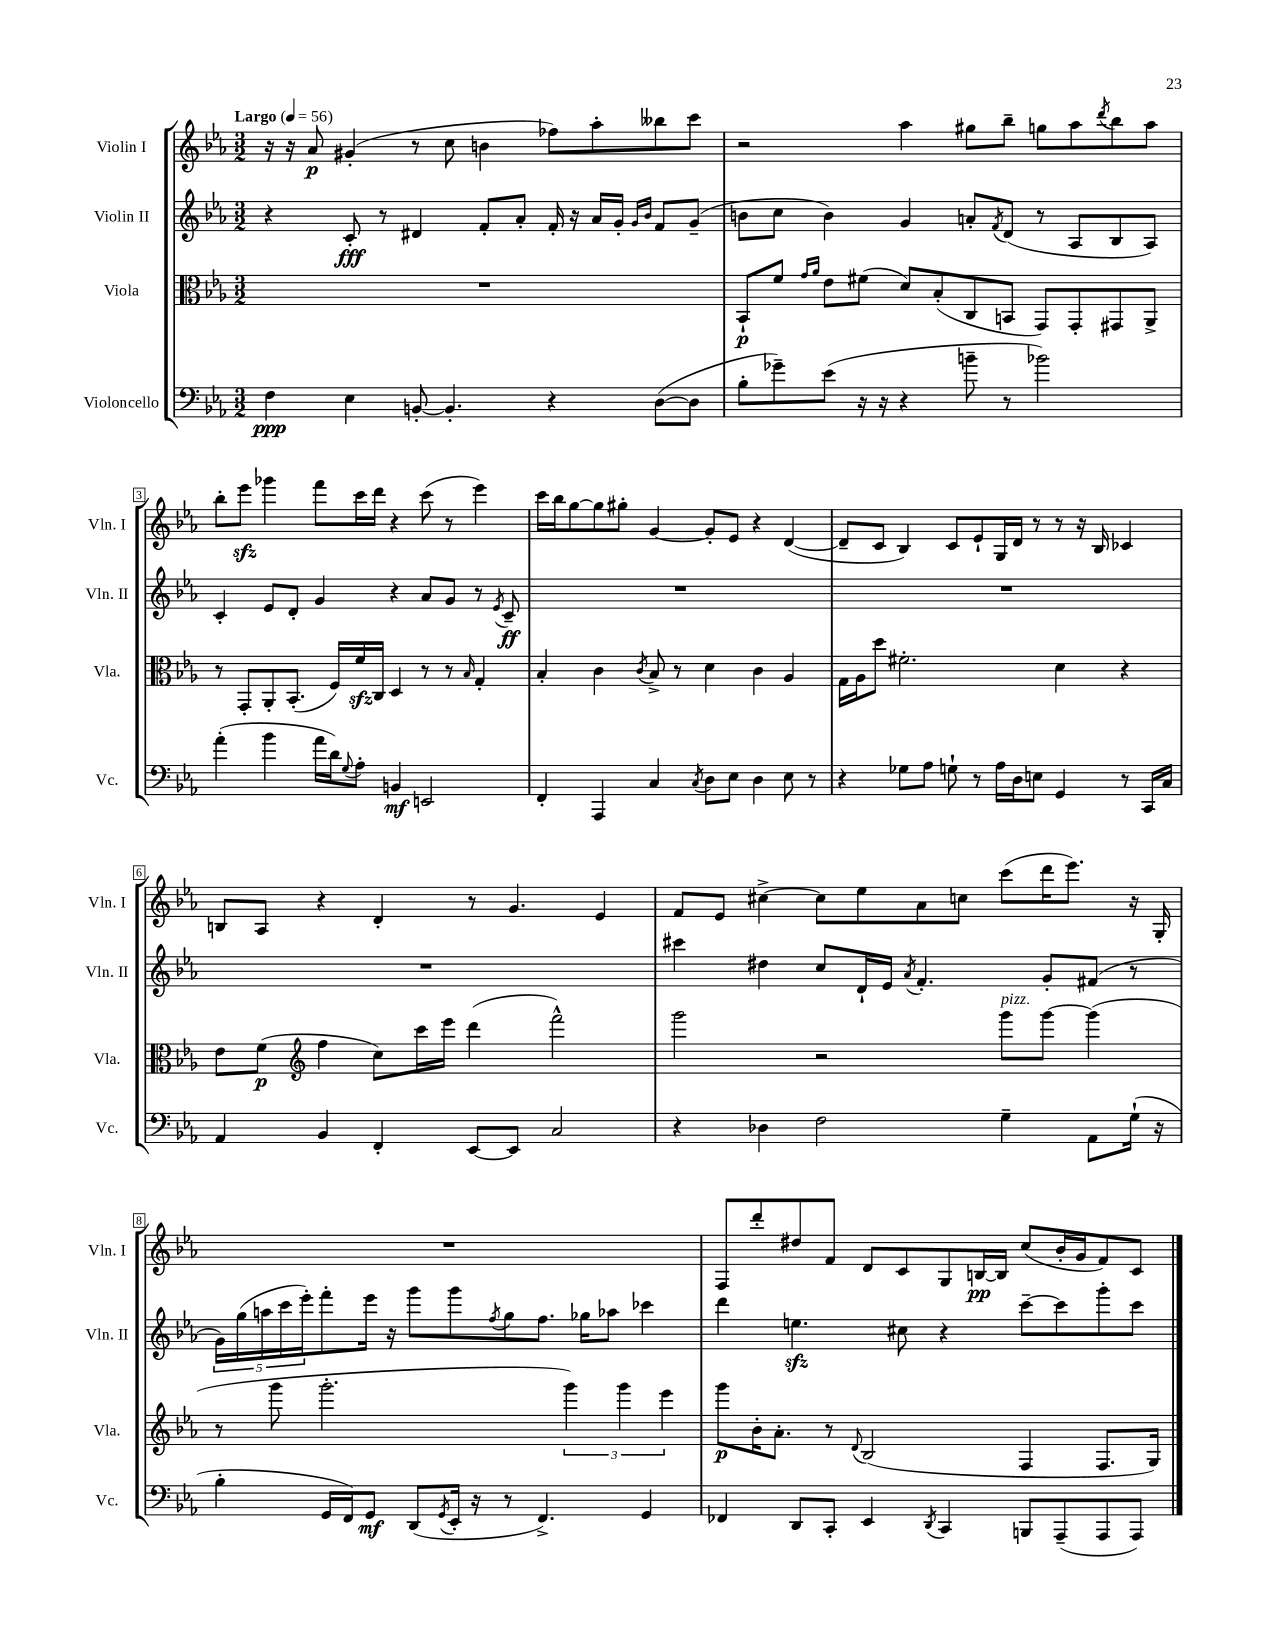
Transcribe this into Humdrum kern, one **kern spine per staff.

**kern	**dynam	**kern	**dynam	**kern	**dynam	**kern	**dynam
*part4	*part4	*part3	*part3	*part2	*part2	*part1	*part1
*staff4	*staff4	*staff3	*staff3	*staff2	*staff2	*staff1	*staff1
*I"Violoncello	*	*I"Viola	*	*I"Violin II	*	*I"Violin I	*
*I'Vc.	*	*I'Vla.	*	*I'Vln. II	*	*I'Vln. I	*
*clefF4	*	*clefC3	*	*clefG2	*	*clefG2	*
*k[b-e-a-]	*	*k[b-e-a-]	*	*k[b-e-a-]	*	*k[b-e-a-]	*
*M3/2	*	*M3/2	*	*M3/2	*	*M3/2	*
*MM56	*	*MM56	*	*MM56	*	*MM56	*
=1	=1	=1	=1	=1	=1	=1	=1
!	!	!	!	!	!	!LO:TX:a:B:t=Largo	!
4F\	ppp	1.r	.	4r	.	16r	.
.	.	.	.	.	.	16r	.
.	.	.	.	.	.	8a-/	p
4E-\	.	.	.	8c'/	fff	(4g#X'/	.
.	.	.	.	8r	.	.	.
[8BBn'/	.	.	.	4d#X/	.	8r	.
4.BB'/]	.	.	.	.	.	8cc\	.
.	.	.	.	8f'/L	.	4bn\	.
.	.	.	.	8a-'/J	.	.	.
4r	.	.	.	16f'/	.	8ff-X\L)	.
.	.	.	.	16r	.	.	.
.	.	.	.	16a-/LL	.	8aa-'\	.
.	.	.	.	16g'/JJ	.	.	.
.	.	.	.	16qqg/LL	.	.	.
.	.	.	.	16qqb-/JJ	.	.	.
([8D\L	.	.	.	8f/L	.	8bb--X\	.
8D\J]	.	.	.	(8g~/J	.	8ccc\J	.
=2	=2	=2	=2	=2	=2	=2	=2
8B-'\L	.	8BB-`/L	p	8bn\L	.	2r	.
8g-X~\)	.	8f/J	.	8cc\J	.	.	.
.	.	16qqg/LL	.	.	.	.	.
.	.	16qqa-/JJ	.	.	.	.	.
(8e-\J	.	8e-\L	.	4b\)	.	.	.
16r	.	(8f#X\J	.	.	.	.	.
16r	.	.	.	.	.	.	.
4r	.	8d/L)	.	4g/	.	4aa-\	.
.	.	(8B-'/	.	.	.	.	.
8bn~\	.	8C/	.	8an'/L	.	8gg#X\L	.
.	.	.	.	8qf/	.	.	.
8r	.	8BBn/J	.	(8d/J	.	8bb-~\J	.
2b-X\)	.	8GG/L)	.	8r	.	8ggn\L	.
.	.	8GG'/	.	8A-/L	.	8aa-\	.
.	.	.	.	.	.	8qddd/	.
.	.	8GG#X/	.	8B-/	.	8bb-\	.
.	.	8AA-^/J	.	8A-/J)	.	8aa-\J	.
!!LO:LB:g=z
=3	=3	=3	=3	=3	=3	=3	=3
(4a-'\	.	8r	.	4c'/	.	8bb-'\L	.
.	.	8GG'/L	.	.	.	8eee-zz\J	.
4b-\	.	8AA-'/	.	8e-/L	.	4ggg-X\	.
.	.	(8.BB-'/J	.	8d'/J	.	.	.
16a-\LL	.	.	.	4g/	.	8fff\L	.
16d\J)	.	16F/LL)	.	.	.	.	.
8qqG/	.	.	.	.	.	.	.
8A-'\J	.	16fzz/	.	.	.	16ccc\L	.
.	.	16C/JJ	.	.	.	16ddd\JJ	.
4BBn/	mf	4D/	.	4r	.	4r	.
2EEn/	.	8r	.	8a-/L	.	(8ccc\	.
.	.	8r	.	8g/J	.	8r	.
.	.	16qqB-/	.	.	.	.	.
.	.	4G'/	.	8r	.	4eee-\)	.
.	.	.	.	8qe-/	.	.	.
.	.	.	.	8c~/	ff	.	.
=4	=4	=4	=4	=4	=4	=4	=4
4FF'/	.	4B-'/	.	1.r	.	16ccc\LL	.
.	.	.	.	.	.	16bb-\J	.
.	.	.	.	.	.	[8gg\	.
4AAA-/	.	4c\	.	.	.	8gg\]	.
.	.	.	.	.	.	8gg#X'\J	.
.	.	8qc/	.	.	.	.	.
4C/	.	8B-^/	.	.	.	[4g/	.
.	.	8r	.	.	.	.	.
8qC/	.	.	.	.	.	.	.
8D\L	.	4d\	.	.	.	8g'/L]	.
8E-\J	.	.	.	.	.	8e-/J	.
4D\	.	4c\	.	.	.	4r	.
8E-\	.	4A-/	.	.	.	([4d/	.
8r	.	.	.	.	.	.	.
=5	=5	=5	=5	=5	=5	=5	=5
4r	.	16G\LL	.	1.r	.	8d~/L]	.
.	.	16A-\J	.	.	.	.	.
.	.	8dd\J	.	.	.	8c/J	.
8G-X\L	.	2.f#X'\	.	.	.	4B-/)	.
8A-\J	.	.	.	.	.	.	.
8Gn`\	.	.	.	.	.	8c/L	.
8r	.	.	.	.	.	8e-`/	.
16A-\LL	.	.	.	.	.	16G/L	.
16D\J	.	.	.	.	.	16d/JJ	.
8En\J	.	.	.	.	.	8r	.
4GG/	.	4d\	.	.	.	8r	.
.	.	.	.	.	.	16r	.
.	.	.	.	.	.	16B-/	.
8r	.	4r	.	.	.	4c-X/	.
16CC/LL	.	.	.	.	.	.	.
16C/JJ	.	.	.	.	.	.	.
!!LO:LB:g=z
=6	=6	=6	=6	=6	=6	=6	=6
4AA-/	.	8e-\L	.	1.r	.	8Bn/L	.
.	.	(8f\J	p	.	.	8A-/J	.
*	*	*clefG2	*	*	*	*	*
4BB-/	.	4ff\	.	.	.	4r	.
4FF'/	.	8cc\L)	.	.	.	4d'/	.
.	.	16ccc\L	.	.	.	.	.
.	.	16eee-\JJ	.	.	.	.	.
[8EE-/L	.	(4ddd\	.	.	.	8r	.
8EE-/J]	.	.	.	.	.	4.g/	.
2C/	.	2fff^^\)	.	.	.	.	.
.	.	.	.	.	.	4e-/	.
=7	=7	=7	=7	=7	=7	=7	=7
4r	.	2ggg\	.	4ccc#X\	.	8f/L	.
.	.	.	.	.	.	8e-/J	.
4D-X\	.	.	.	4dd#X\	.	[4cc#X^\	.
2F\	.	2r	.	8cc/L	.	8cc#\L]	.
.	.	.	.	16d`/L	.	8ee-\	.
.	.	.	.	16e-/JJ	.	.	.
.	.	.	.	8qa-/	.	.	.
.	.	.	.	4.f'/	.	8a-\	.
.	.	.	.	.	.	8ccn\J	.
!	!	!LO:TX:a:i:t=pizz.	!	!	!	!	!
4G~\	.	8ggg\L	.	.	.	(8ccc\L	.
.	.	[8ggg\J	.	8g'/L	.	16ddd\K	.
.	.	.	.	.	.	8.eee-\J)	.
8AA-\L	.	(4ggg\]	.	(8f#X/J	.	.	.
(16G`\Jk	.	.	.	8r	.	16r	.
16r	.	.	.	.	.	16G'/	.
!!LO:LB:g=z
=8	=8	=8	=8	=8	=8	=8	=8
4B-'\	.	8r	.	20g\LL)	.	1.r	.
.	.	.	.	(20gg\	.	.	.
.	.	.	.	20aan\	.	.	.
.	.	8ggg\	.	.	.	.	.
.	.	.	.	20ccc\	.	.	.
.	.	.	.	20eee-'\J)	.	.	.
16GG/LL	.	2.ggg'\	.	8fff'\	.	.	.
16FF/J)	.	.	.	.	.	.	.
8GG/J	mf	.	.	16eee-\Jk	.	.	.
.	.	.	.	16r	.	.	.
(8DD/L	.	.	.	8ggg\L	.	.	.
8qGG/	.	.	.	.	.	.	.
16EE-'/Jk	.	.	.	8ggg\	.	.	.
16r	.	.	.	.	.	.	.
.	.	.	.	8qff/	.	.	.
8r	.	.	.	8gg\	.	.	.
4.FF^/)	.	.	.	8.ff\J	.	.	.
.	.	6ggg\)	.	.	.	.	.
.	.	.	.	16gg-X\KL	.	.	.
.	.	.	.	8aa-X\J	.	.	.
.	.	6ggg\	.	.	.	.	.
4GG/	.	.	.	4ccc-X\	.	.	.
.	.	6eee-\	.	.	.	.	.
=9	=9	=9	=9	=9	=9	=9	=9
4FF-X/	.	8ggg\L	p	4ddd\	.	8F/L	.
.	.	16b-'\K	.	.	.	8ddd'/	.
.	.	8.a-'\J	.	.	.	.	.
8DD/L	.	.	.	4.eenzz\	.	8dd#X/	.
8CC'/J	.	8r	.	.	.	8f/J	.
.	.	8qqd/	.	.	.	.	.
4EE-/	.	(2B-/	.	.	.	8d/L	.
.	.	.	.	8cc#X\	.	8c/	.
8qDD/	.	.	.	.	.	.	.
4CC/	.	.	.	4r	.	8G/	.
.	.	.	.	.	.	[16Bn/L	pp
.	.	.	.	.	.	16B/JJ]	.
8BBBn/L	.	4F/	.	[8ccc~\L	.	(8cc/L	.
(8AAA-~/	.	.	.	8ccc\]	.	16b-'/L	.
.	.	.	.	.	.	16g/J	.
8AAA-/	.	8.F/L	.	8ggg'\	.	8f/)	.
8AAA-/J)	.	.	.	8ccc\J	.	8c/J	.
.	.	16G/Jk)	.	.	.	.	.
==	==	==	==	==	==	==	==
*-	*-	*-	*-	*-	*-	*-	*-
